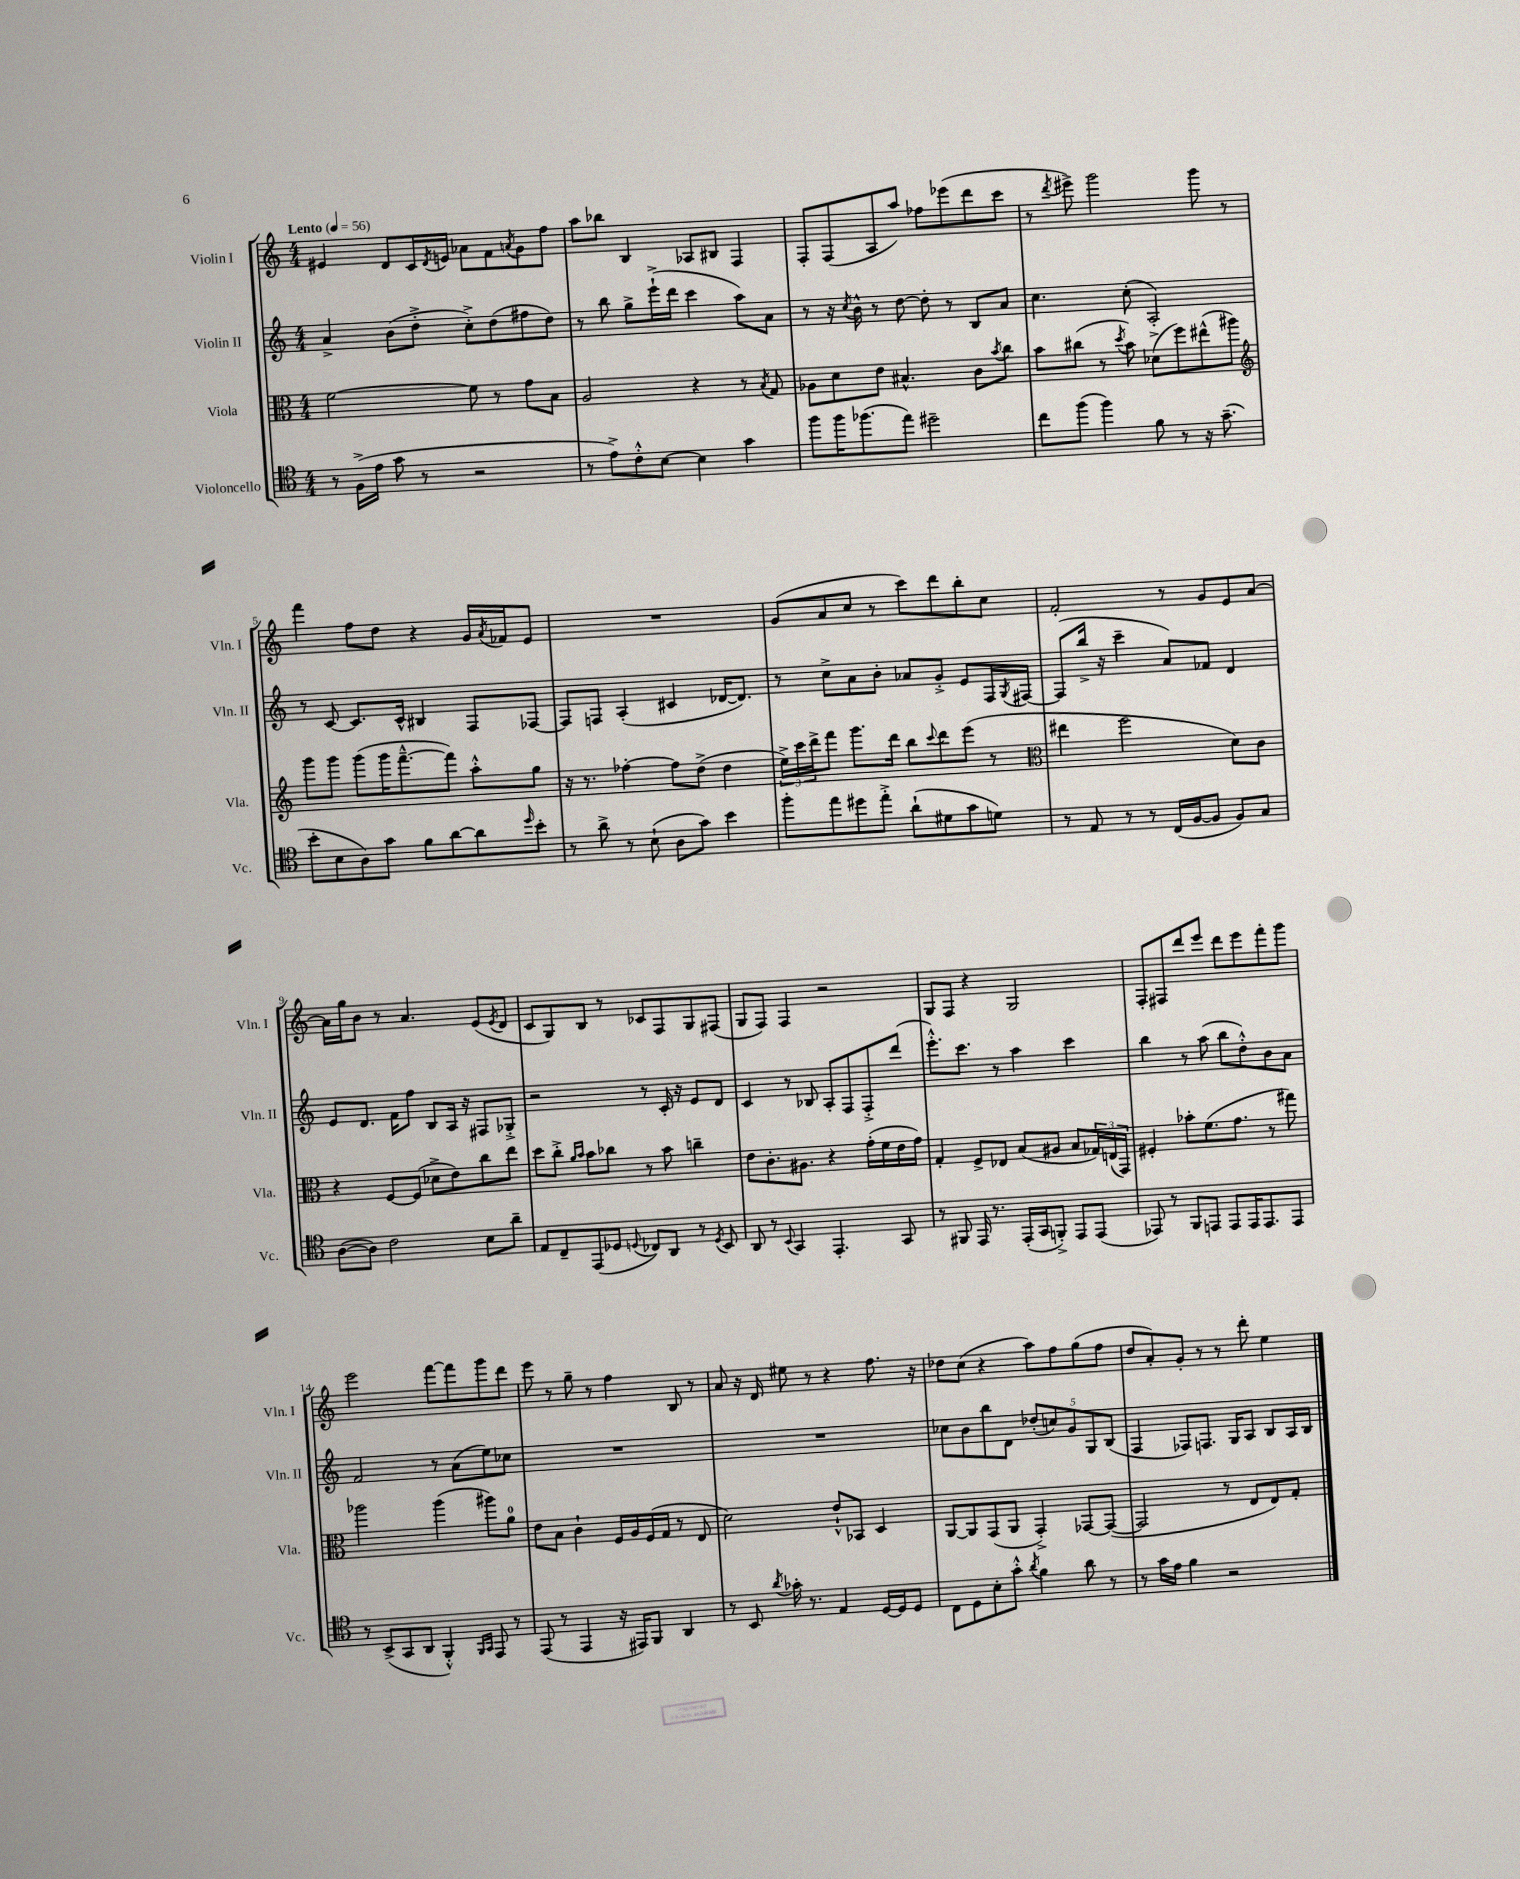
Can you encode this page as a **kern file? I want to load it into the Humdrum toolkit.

**kern	**kern	**kern	**kern
*part4	*part3	*part2	*part1
*staff4	*staff3	*staff2	*staff1
*I"Violoncello	*I"Viola	*I"Violin II	*I"Violin I
*I'Vc.	*I'Vla.	*I'Vln. II	*I'Vln. I
*clefC4	*clefC3	*clefG2	*clefG2
*k[]	*k[]	*k[]	*k[]
*M4/4	*M4/4	*M4/4	*M4/4
*MM56	*MM56	*MM56	*MM56
=1	=1	=1	=1
!	!	!	!LO:TX:a:B:t=Lento
8r	[2f\	4a^/	4e#X/
(16F^\LL	.	.	.
16e\JJ	.	.	.
8g\	.	(8b\L	8d/L
8r	.	8dd'^\J	16c/L
.	.	.	8qd/
.	.	.	16en/JJ
2r	8f\]	8cc'^\L)	8a-X\L
.	8r	(8dd\	8f\
.	.	.	8qan/
.	8g\L	8ff#X\	8g\
.	8B\J	8dd\J)	8ff\J
=2	=2	=2	=2
8r	2A/	8r	8aa\L
8e^\L)	.	8bb\	8bb-X\J
8c'^^\	.	8gg^\L	4B/
[8B\J	.	(16eee`^\L	.
.	.	16ddd\JJ	.
4B\]	4r	4ccc\	8A-X/L
.	.	.	8B#X/J
4g\	8r	8aa\L)	4F/
.	8qB/	.	.
.	8G/	8a\J	.
=3	=3	=3	=3
8ff\L	8A-X\L	8r	8F'/L
16ff\K	8d\	16r	(8F/
.	.	8qcc/	.
(8.ff-X\	.	16b^^\	.
.	8e\J	8r	8A/
8ee\J)	4.B#X^^/	[8dd\	8aa/J)
2dd#X~\	.	8dd'\]	8ff-X\L
.	.	8r	(8eee-X\
.	8c\L	8B/L	8ddd\
.	8qb/	.	.
.	8cc\J	8a/J	8ccc\J
=4	=4	=4	=4
8cc\L	8b\L	4.cc\	8r
.	.	.	8qddd/
(8ff\J	(8cc#X\J	.	8eee#X^\)
4ff\)	8r	.	2ggg\
.	8qdd/	.	.
.	8b\)	(8cc'\	.
8f\	(8d-X^\L	2A'/)	.
8r	8ff\)	.	.
16r	(8ee#X^^\	.	8ggg\
(8.g~\	.	.	.
.	8aa#X\J)	.	8r
!!LO:LB:g=z
=5	=5	=5	=5
*	*clefG2	*	*
8b'\L	8ggg\L	8r	4fff\
8B\	8ggg\J	[8c/	.
8A\)	(8ggg\L	8.c/L]	8ff\L
8g\J	16ggg\K	.	8dd\J
.	[8.fff~^^\	16c^^/Jk	.
8f\L	.	4B#X/	4r
[8a\	8fff\J])	.	.
8a\]	8aa'^^\L	8F/L	16g/LL
.	.	.	8qa/
.	.	.	16f-X/J
16qqdd/	.	.	.
8b'\J	8gg\J	[8F-X/J	8e/J
=6	=6	=6	=6
8r	16r	8F-/L]	1r
.	8.r	.	.
8a^\	.	8Fn/J	.
8r	[4ff-X'\	(4A'/	.
(8B`\	.	.	.
8A\L	8ff-\L]	4c#X/	.
8g\J)	(8dd^\J	.	.
4b\	4dd\	[16d-X/KL	.
.	.	8.d-/J])	.
=7	=7	=7	=7
8ff'\L	24ee^\LL)	8r	(8g/L
.	24ccc\	.	.
.	24ddd^\J	.	.
8ee\	8fff\J	8cc^\L	8a/
8dd#X\	8.ggg\L	8a\	8cc/J
8ee'^\J	.	8b'\J	8r
.	16ddd\Jk	.	.
(8a`\L	8bb\L	8a-X/L	8ccc\L)
.	8qqccc/	.	.
8d#X\	8ddd\	8g'^/J	8ddd\
8g\	(8eee\J	8e/L	8bb'\
8dn\J)	8r	16F/L	8cc\J
.	.	8qG/	.
.	.	[16F#X/JJ	.
=8	=8	=8	=8
*	*clefC3	*	*
8r	4ee#X\	(8F#/L]	2f'/
8E/	.	16bb^/Jk	.
.	.	16r	.
8r	2ff\	4ccc~\	.
8r	.	.	.
(16C/LL	.	8a/L)	8r
[16F/J	.	.	.
8F/J]	.	8f-X/J	8g/L
8F/L)	8d\L)	4d/	8e/
8G/J	8c\J	.	[8a/J
!!LO:LB:g=z
=9	=9	=9	=9
([8A\L	4r	8e/L	16a\LL]
.	.	.	16gg\J
8A\J])	.	8.d/J	8b\J
2c\	[8F/L	.	8r
.	.	16f\KL	.
.	(8F/J]	8ff\J	4.a/
.	8d-X^\L	8B/L	.
.	8e\)	16A/Jk	.
.	.	16r	.
8B\L	8cc\	8F#X/L	(8e/L
.	.	.	8qe/
8a~\J	8ee\J	8G-X'^/J	8d/J
=10	=10	=10	=10
8E/L	8dd\L	2r	8c/L
8C~/	8cc'^\J	.	8G/)
.	16qqa/LL	.	.
.	16qqb/JJ	.	.
(8EE/	8b\L	.	8B/J
8D-X/J	8cc-X\J	.	8r
8qqDn/	.	.	.
8C-X/L)	8r	8r	8c-X/L
8AA/J	8b\	16c'/	8F/
.	.	16r	.
8r	4ccn~\	8e/L	8G/
8qD/	.	.	.
8BB/	.	8d/J	(8F#X/J
=11	=11	=11	=11
8AA/	8e\L	4c/	8G/L
8r	8.c'\	.	8F/J)
8qqBB/	.	.	.
4GG/	.	8r	4F/
.	8.A#X\J	.	.
.	.	8B-X/	.
4.EE'/	4r	8A'/L	2r
.	.	8F/	.
.	(16g'\LL	8F'^/	.
.	16f\	.	.
8GG/	16e\	(8ddd/J	.
.	16g\JJ)	.	.
=12	=12	=12	=12
8r	4G'/	8.eee'^^\L)	8G/L
8FF#X/	.	.	8F/J
.	.	8.ccc\J	.
16EE/	8F^/L	.	4r
8.r	.	.	.
.	8E-X/J	8r	.
(16EE'/LL	(8B/L	4aa\	2G/
16GG/J	.	.	.
8FFn'^/J)	8A#X/J	.	.
8EE/L	8B/L	4ccc\	.
(8EE/J	24G-X/L)	.	.
.	(24En/	.	.
.	24GG/JJ)	.	.
=13	=13	=13	=13
8EE-X/)	4F#X'/	4bb\	8F'/L
8r	.	.	8F#X/
8FF/L	8b-X'\L	8r	8ddd/
8EEn/J	(8.f\	(8aa\	8eee/J
8EE/L	.	8bb\L	8ddd\L
.	8.g\J	.	.
16EE/K	.	8dd'^^\)	8eee\
8.EE/	.	.	.
.	8r	8b\	8fff'\
8EE/J	8gg#X\)	8a\J	8ggg\J
!!LO:LB:g=z
=14	=14	=14	=14
8r	2aa-X\	2f/	2eee\
(8BB^/L	.	.	.
8GG/	.	.	.
8AA/J	.	.	.
4FF'^^/)	(4aa-\	8r	[8fff\L
.	.	(8a\L	8fff\]
16qqFF/LL	.	.	.
16qqGG/JJ	.	.	.
8EE/	8aa#X\L)	8ee\)	8ggg\
8r	8a\J	8cc-X\J	8ddd\J
=15	=15	=15	=15
(8EE/	8e\L	1r	8eee\
8r	8B\J	.	8r
4EE/	4c`\	.	8gg~\
.	.	.	8r
16r	16F/LL	.	4ff\
16EE#X/KL)	16A/	.	.
8FF/J	(16F/	.	.
.	16G/JJ	.	.
4AA/	8r	.	8B/
.	8E/	.	8r
=16	=16	=16	=16
8r	2d\)	1r	8a/
8BB/	.	.	16r
.	.	.	16d/
8qa/	.	.	.
16g-X'\	.	.	8ee#X\
8.r	.	.	.
.	.	.	8r
4E/	8e`^^/L	.	4r
.	8BB-X/J	.	.
[16D/LL	4D/	.	8.ff\
16D/J]	.	.	.
8D/J	.	.	.
.	.	.	16r
=17	=17	=17	=17
8C\L	[8AA/L	8cc-X\L	8dd-X\L
8D\	8AA/]	8b\	(8cc\J
8B'\	(8GG/	8bb\	4r
8g'^^\J	8AA/J	8d\J	.
8qa/	.	.	.
4f\	4GG'^/)	(10dd-X'/L	8aa\L)
.	.	10ccn/)	.
.	.	.	8ff\
.	.	10g/	.
8a\	[8GG-X/L	.	(8gg\
.	.	10G/	.
8r	(8GG-/J_	.	8ff\J
.	.	(10B/J	.
=18	=18	=18	=18
8r	2GG-/]	4F/	8dd/L
16g\LL	.	.	8a'/)
16e\JJ	.	.	.
4f\	.	8F-X/L)	8g'/J
.	.	8.Fn/J	8r
2r	8r	.	8r
.	.	16G/KL	.
.	8E/L	8A/J	8ddd'\
.	8E/)	8B/L	4ee\
.	8G'/J	16A/L	.
.	.	16B/JJ	.
==	==	==	==
*-	*-	*-	*-
